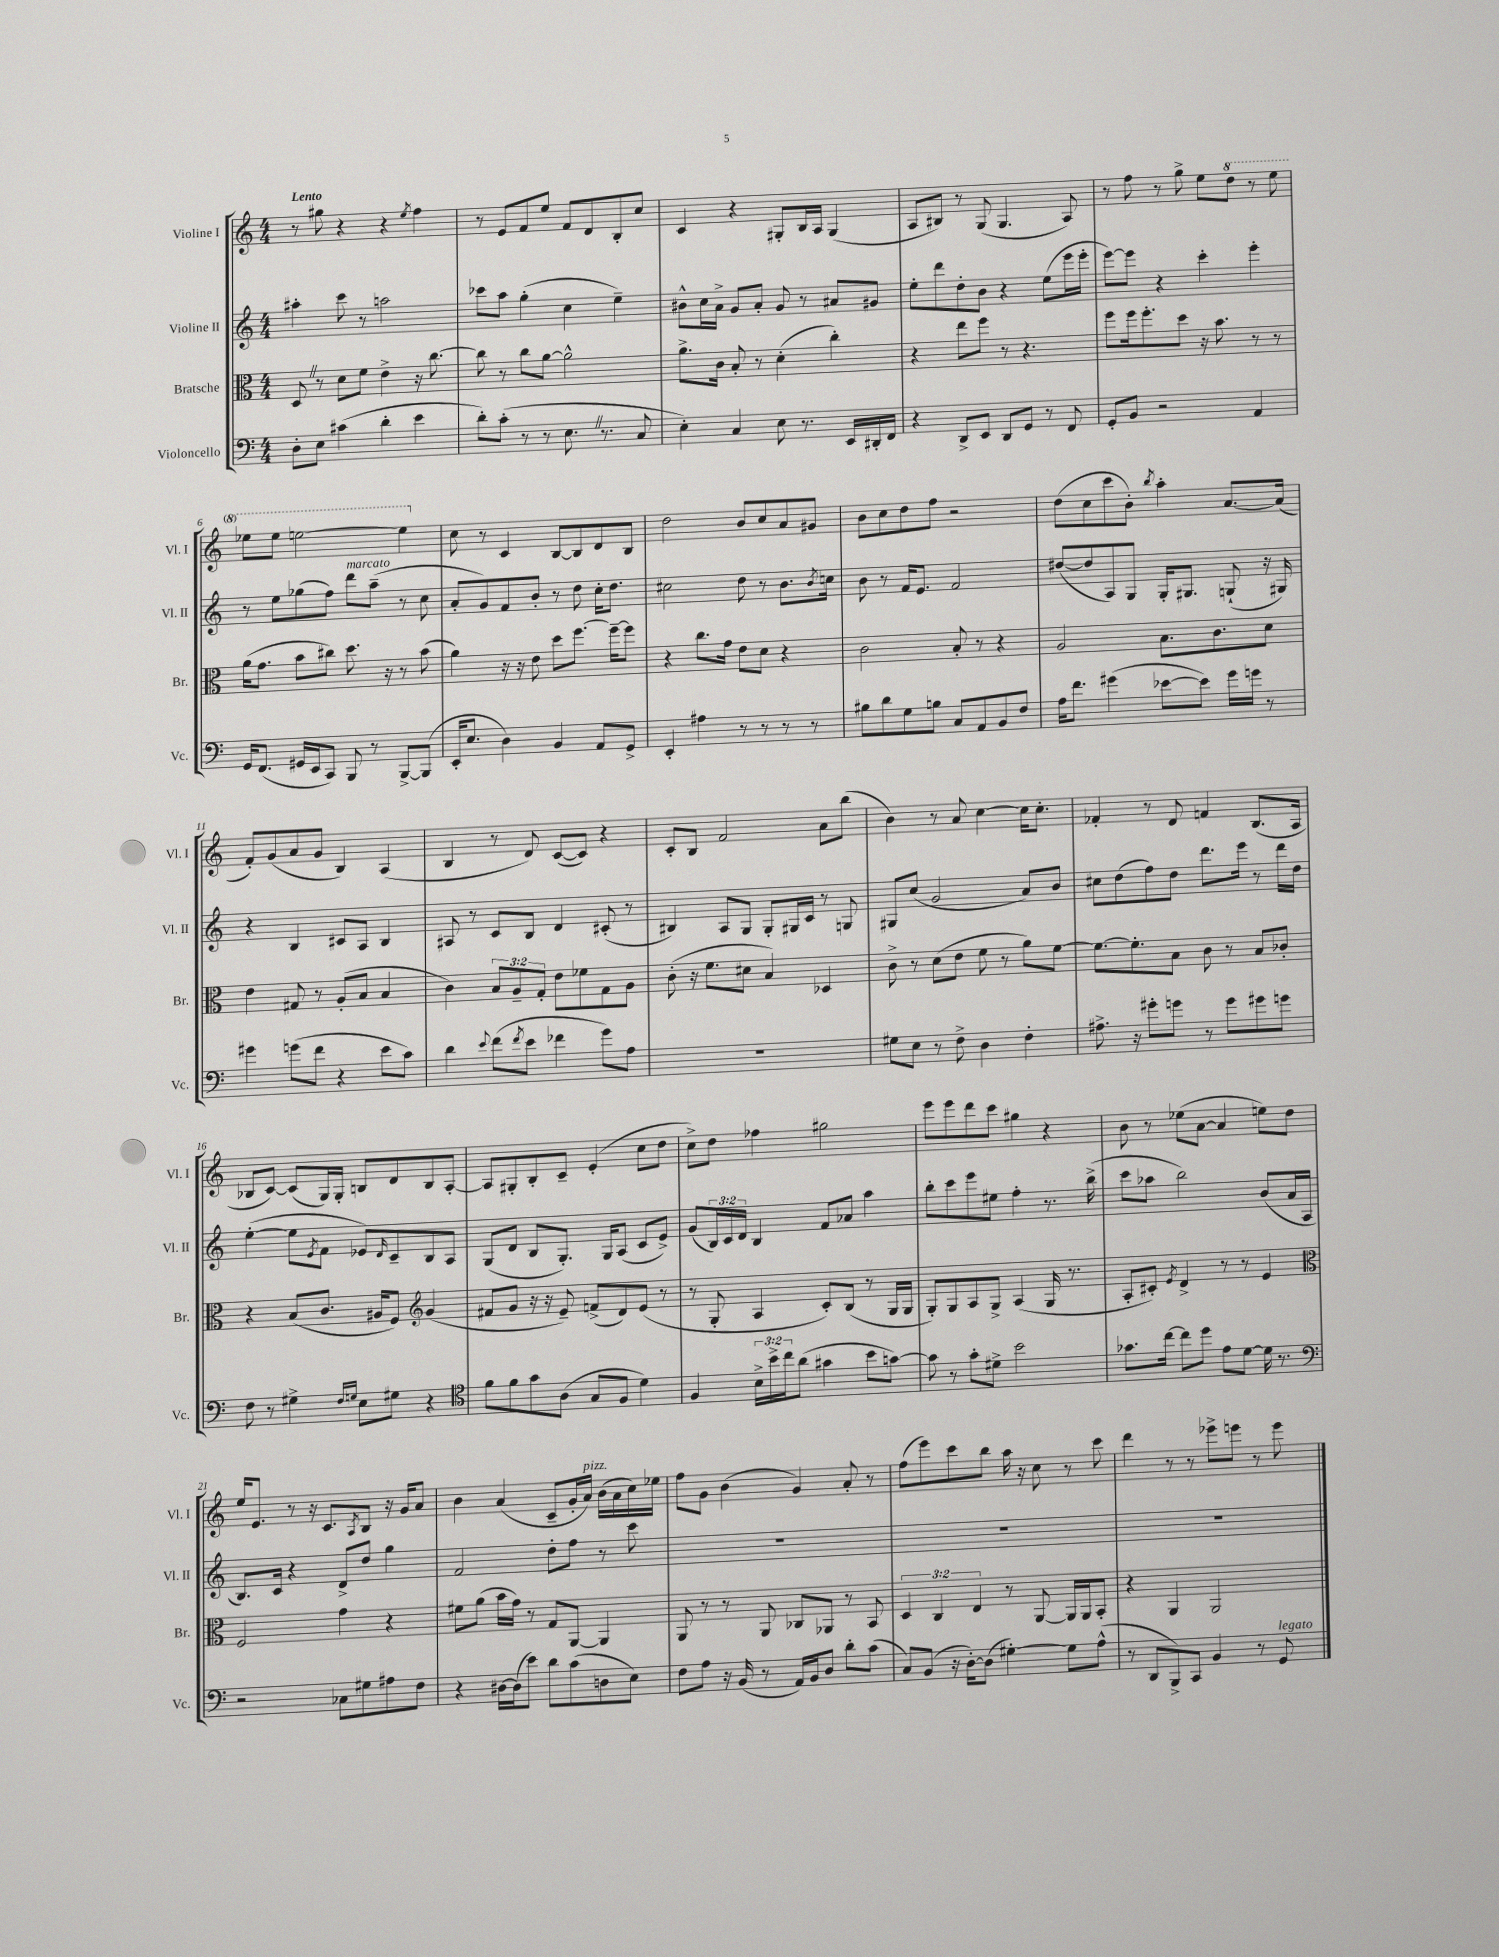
<<
\new StaffGroup <<
\new Staff = "s0" \with { instrumentName = "Violine I" shortInstrumentName = "Vl. I" } {
    \clef treble \key c \major \numericTimeSignature \time 4/4 \tempo "Lento"
    r8 gis''8 r4 r4 \acciaccatura { e''8 } f''4 |
    r8 e'8 f'8 e''8 f'8 d'8 b8-. c''8 |
    c'4 r4 gis8-. b16 a16 gis4( |
    a8 bis8) r8 g8( g4. a8) |
    r8 f''8 r8 g''8-> e''8 \ottava #1 d'''8 r8 e'''8 |
    ees'''8 ees'''8 e'''2~ e'''4 \ottava #0 |
    c''8 r8 c'4 b8~ b8 d'8 b8 |
    d''2 b'8 c''8 a'8 gis'8 |
    b'8 c''8 d''8 f''8 r2 |
    d''8( c''8 c'''8 b'8-.) \acciaccatura { b''8 } a''4-. a'8.~ a'16( |
    f'8-.) g'8( a'8 g'8 b4) a4( |
    b4 r8 d'8) c'8~( c'8) r4 |
    c'8-. b8 f'2 a'8 b''8( |
    b'4) r8 a'8 c''4~ c''16 c''8.-. |
    fes'4-. r8 d'8 f'4 b8.( a16 |
    bes8 c'8~) c'8( g16) g16-. b8 d'8 b8 a8~-. |
    a8 gis8-. b8-. c'8-- e'4-.( c''8 d''8 |
    c''8->) d''8 fes''4 gis''2 |
    e'''8 e'''8 d'''8 c'''8 gis''4 r4 |
    b'8 r8 ees''8( a'8~ a'4 e''8) d''8 |
    e''16 e'8. r8 r16 c'8. \acciaccatura { a8 } b8 r16 g'16 a'8 |
    b'4 a'4( c'8-- g'16-. a'16^\markup { \italic "pizz." }) b'16( a'16 c''16) ees''16 |
    f''8 g'8 b'4( g'4) a'8-. r8 |
    f''8( e'''8) c'''8 b''8 a''16 r16 c''8 r8 c'''8 |
    d'''4 r8 r8 ees'''8-> e'''8 r8 e'''8 \bar "|." |
}
\new Staff = "s1" \with { instrumentName = "Violine II" shortInstrumentName = "Vl. II" } {
    \clef treble \key c \major \numericTimeSignature \time 4/4 \override Staff.TupletNumber.text = #tuplet-number::calc-fraction-text
    ais''4-. c'''8 r8 a''2 |
    ces'''8 a''8 g''4-.( c''4 e''4--) |
    bis'8-^ c''16 a'16-> g'8 a'8-. g'8 r8 ais'8 gis'8 |
    e''8-. d'''8 d''8-. b'8 r4 e''8( e'''16 e'''16-. |
    e'''8~) e'''8 r4 c'''4-. e'''4-. |
    r8 e''8 ges''8( f''8) d'''8^\markup { \italic "marcato" } a''8--( r8 c''8 |
    a'8-. g'8) f'8 b'8-. r8 d''8 c''16-. d''8. |
    cis''2 d''8 r8 b'8. \acciaccatura { b'8 } c''16 |
    b'8 r8 f'16 e'8. f'2 |
    dis''8~( dis''8 a8) g8 g16-. gis8. g8-!( r16 gis16) |
    r4 b4 cis'8 a8 b4 |
    ais8 r8 c'8 b8 d'4 cis'8-.( r8 |
    bis4) a8 g8 g8-. gis16 c'16 r8 g8 |
    gis8 c''8( g'2 a'8) b'8 |
    cis''8 d''8( f''8) d''8 d'''8. e'''16 r8 d'''16 d''16 |
    e''4~-.( e''8 \acciaccatura { e'8 } f'8 ees'8) \grace { d'16 } c'8-- b8 a8 |
    g8( d'8 b8 g8.-.) g16 a8( c'8 e'8->) |
    g'8( \tuplet 3/2 { b16) c'16 d'16 } b4 f'8 aes'8 a''4 |
    b''8-. c'''8 e'''8 eis''8 f''4-. r8. b''16->( |
    c'''8 aes''8 b''2) b'8( a'16 a16 |
    b8.) c'16 r4 d'8-> d''8 g''4 |
    f'2 d''8-. f''8 r8 c'''8 |
    R1 |
    R1 |
    R1 \bar "|." |
}
\new Staff = "s2" \with { instrumentName = "Bratsche" shortInstrumentName = "Br." } {
    \clef alto \key c \major \numericTimeSignature \time 4/4 \override Staff.TupletNumber.text = #tuplet-number::calc-fraction-text
    d8 \once \override BreathingSign.text = \markup { \musicglyph "scripts.caesura.straight" } \breathe r8 d'8 f'8 e'4-> r16 c''8.~ |
    c''8 r8 c''8 a'8~ a'2-^ |
    a'8.-> c'16 b8-. r8 d'4-.( c''4-.) |
    r4 e''8 f''8 r8 r4. |
    f''8 f''16 f''8.-. d''8 r16 b'8. r8 r8 |
    a'16( g'8. b'8 cis''8) d''8. r16 r8 b'8( |
    a'4) r16 r16 e'8 d''8 f''8.~ f''16~-- f''8 |
    r4 c''8. g'16 e'8 d'8 r4 |
    c'2 b8-. r8 r4 |
    a2 b8. c'8. d'8 |
    e'4 gis8 r8 a8-.( b8 b4 |
    c'4) \tuplet 3/2 { b8 a8-- g8-. } e'8 fes'8 g8 a8 |
    c'8-.( r16 f'8. dis'8 b4) des4 |
    c'8-> r8 d'8( e'8 f'8 r8 a'8) f'8~ |
    f'8.~ f'8.-. b8 c'8 r8 b8 ces'8-. |
    r4 b8( c'8. ais16 f8) \clef treble g'4( |
    fis'8 g'8 r16 r16 e'8--) f'8->( d'8) e'8( r8 |
    r8 g8-. a4 c'8-.) b8( r8 g16 g16 |
    g8-.) g8 a8 g8-> a4( g16 r8. |
    a8-. cis'8-.) \acciaccatura { e'8 } d'4-> r8 r8 e'4 |
    \clef alto f2 g'4 r4 |
    fis'8 a'8( b'16 g'16) r8 g8 a,8~ a,4 |
    a,8 r8 r8 a,8 ces8 aes,8 r8 b,8 |
    \tuplet 3/2 { d4 c4 e4 } r8 a,8~ a,16 a,16 b,8-. |
    r4 a,4 a,2 \bar "|." |
}
\new Staff = "s3" \with { instrumentName = "Violoncello" shortInstrumentName = "Vc." } {
    \clef bass \key c \major \numericTimeSignature \time 4/4 \override Staff.TupletNumber.text = #tuplet-number::calc-fraction-text
    d8-. e8 cis'4( d'4-. e'4 |
    d'8-.) c'8-.( r8 r8 e8. \once \override BreathingSign.text = \markup { \musicglyph "scripts.caesura.straight" } \breathe r8. c8 |
    e4-.) c4 e8 r8. e,16 dis,16-. f,16 |
    r4 d,8-> e,8 d,8 g,8 r8 f,8 |
    g,8-. b,8 r2 a,4 |
    g,16 f,8.( gis,16 e,16 c,8) b,,8 r8 b,,8~-> b,,8( |
    e,16-. e8. d4) b,4 a,8 g,8-> |
    e,4-. ais4 r8 r8 r8 r8 |
    bis8 d'8 g8 b8 c8 a,8 b,8 f8 |
    a16 f'8. gis'4( ees'8~ ees'8) gis'16 g'16 r8 |
    gis'4 g'8( f'8 r4 e'8 c'8) |
    d'4 \appoggiatura { e'8 } f'8( \acciaccatura { f'8 } e'8 fes'4 g'8) a8 |
    R1 |
    gis8 e8 r8 f8-> d4 f4-. |
    ais8.-> r16 gis'8-. g'8 r8 g'8 gis'8 g'8 |
    f8 r8 gis4-> \grace { f16 g16 } e8 gis8 r4 |
    \clef tenor f'8 f'8 g'8 a8( g8 f8 d'4) |
    f4 \tuplet 3/2 { b16-> b'16-> c''16 } a'8( gis'4 b'8 g'8~) |
    g'8 r8 g'8-. dis'8-> b'2 |
    ges'8. c''16~ c''8 d''8 e'8 d'8~ d'16 r8. |
    \clef bass r2 ces8 gis8 ais8 f8 |
    r4 dis16~ dis16( e'8) d'8 c'8( d8 e8) |
    f8 a8 r16 b,16( r8 a,16) b,16 d8 d'8-. c'8( |
    c8) b,8( r16 d16~-.) d8( gis4~-.) gis8 a8-^( |
    r8 d,8 b,,8->) c,8 b,4 r8 g,8^\markup { \italic "legato" } \bar "|." |
}
>>
>>
